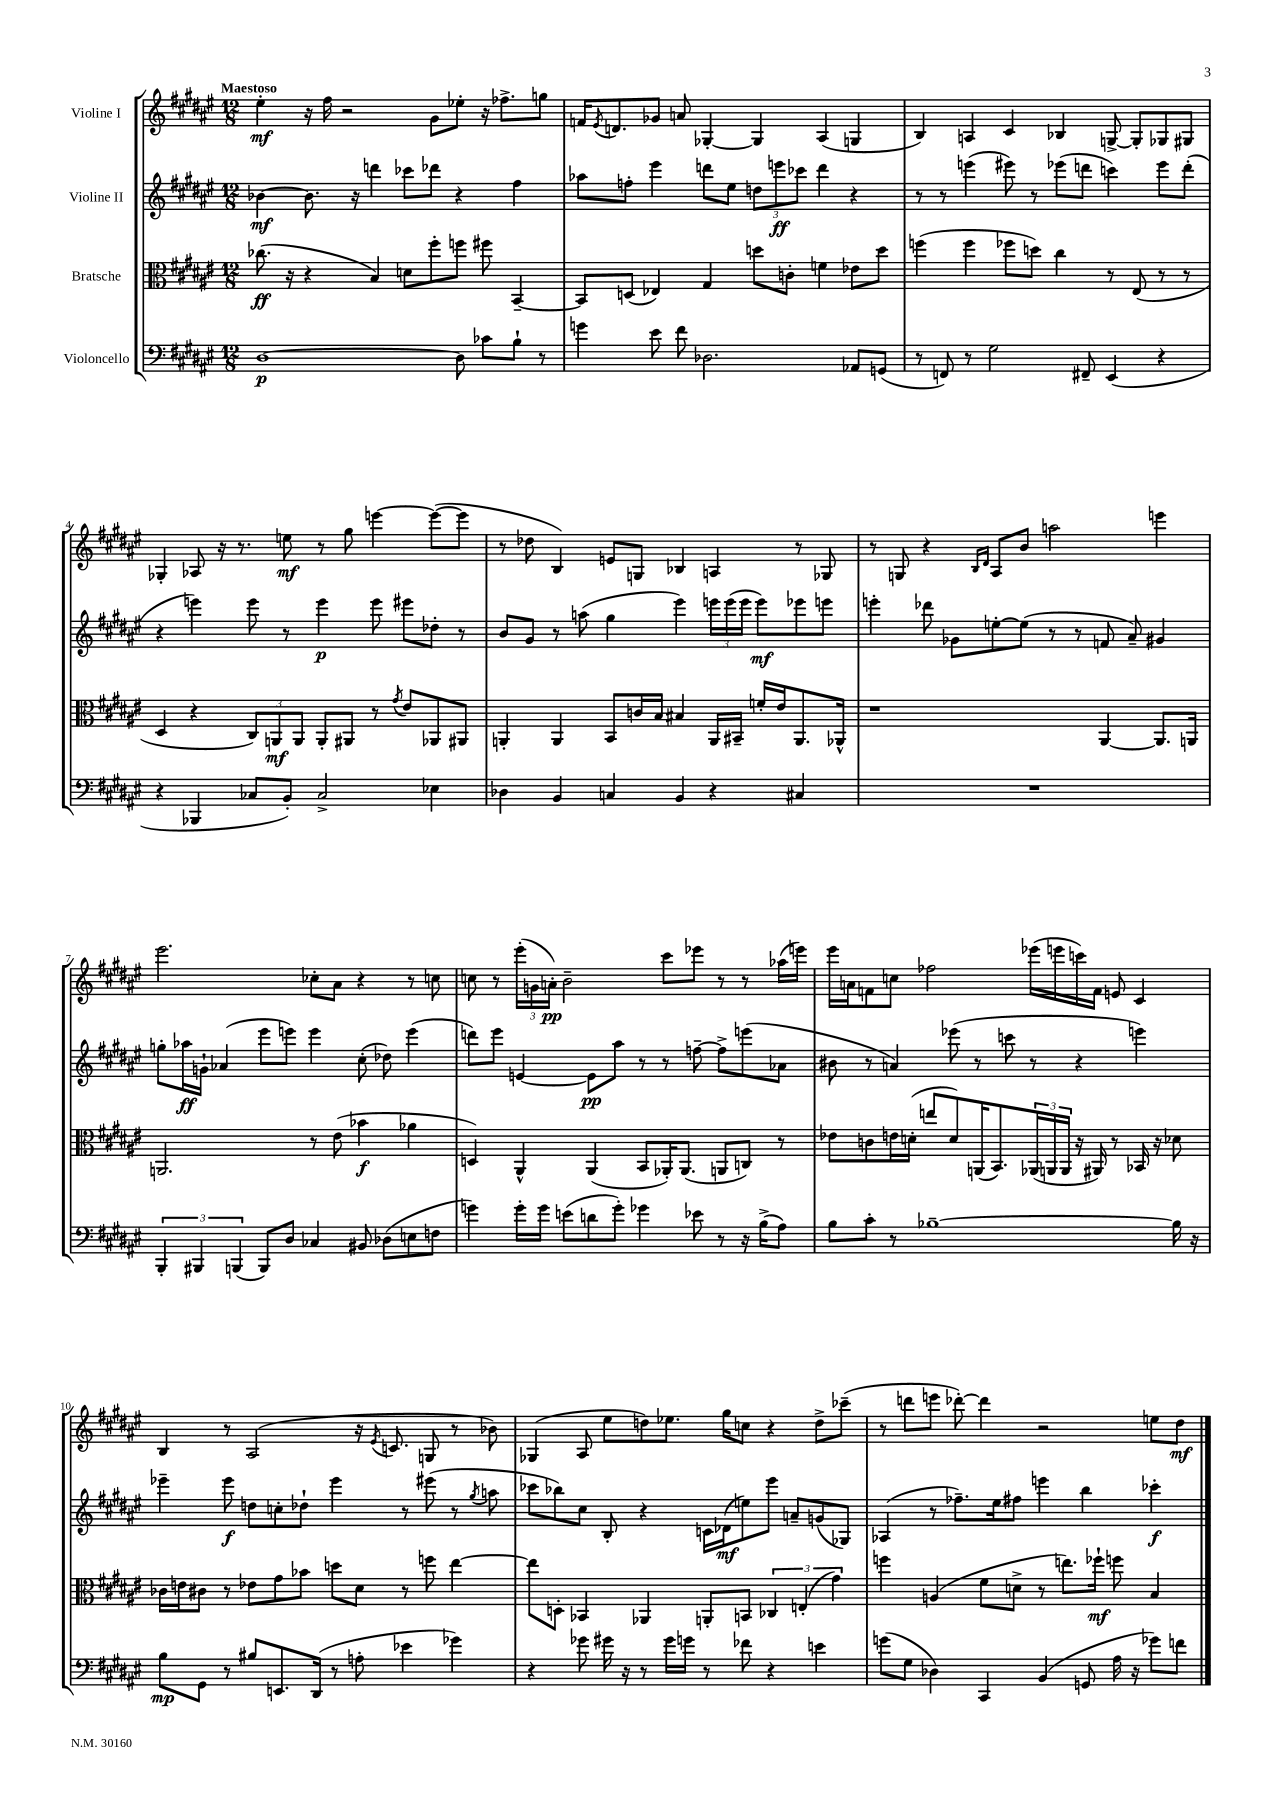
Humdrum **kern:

**kern	**dynam	**kern	**dynam	**kern	**dynam	**kern	**dynam
*part4	*part4	*part3	*part3	*part2	*part2	*part1	*part1
*staff4	*staff4	*staff3	*staff3	*staff2	*staff2	*staff1	*staff1
*I"Violoncello	*	*I"Bratsche	*	*I"Violine II	*	*I"Violine I	*
*clefF4	*	*clefC3	*	*clefG2	*	*clefG2	*
*k[f#c#g#d#a#e#]	*	*k[f#c#g#d#a#e#]	*	*k[f#c#g#d#a#e#]	*	*k[f#c#g#d#a#e#]	*
*M12/8	*	*M12/8	*	*M12/8	*	*M12/8	*
=1	=1	=1	=1	=1	=1	=1	=1
!	!	!	!	!	!	!LO:TX:a:B:t=Maestoso	!
[1D#	p	(8.cc-X\	ff	[4b-X\	mf	4ee#'\	mf
.	.	16r	.	.	.	.	.
.	.	4r	.	8.b-\]	.	16r	.
.	.	.	.	.	.	16ff#\	.
.	.	.	.	.	.	2r	.
.	.	.	.	16r	.	.	.
.	.	4B/)	.	4dddn\	.	.	.
.	.	8dn\L	.	8ccc-X\L	.	.	.
.	.	8ff#'\	.	8ddd-X\J	.	8g#\L	.
8D#\]	.	8ffn\J	.	4r	.	8ee-X'\J	.
8c-X\L	.	8ff#X\	.	.	.	16r	.
.	.	.	.	.	.	8.ff-X^\L	.
8B`\J	.	[4BB~/	.	4ff#\	.	.	.
8r	.	.	.	.	.	8ggn\J	.
=2	=2	=2	=2	=2	=2	=2	=2
4gn\	.	8BB/L]	.	8aa-X\L	.	16fn/KL	.
.	.	.	.	.	.	8qe#/	.
.	.	.	.	.	.	8.dn/	.
.	.	(8Dn/J	.	8ffn'\J	.	.	.
8e#\	.	4E-X/)	.	4eee#\	.	8g-X/J	.
8f#\	.	.	.	.	.	8an/	.
2.D-X\	.	4G#/	.	8dddn\L	.	[4G-X'/	.
.	.	.	.	8ee#\J	.	.	.
.	.	8ddn\L	.	12ddn\L	.	4G-/]	.
.	.	.	.	12eeen\	ff	.	.
.	.	8cn'\J	.	.	.	.	.
.	.	.	.	12ccc-X\J	.	.	.
.	.	4fn\	.	4ddd\	.	(4A#/	.
8AA-X/L	.	8e-X\L	.	4r	.	4Gn/	.
(8GGn/J	.	8dd\J	.	.	.	.	.
=3	=3	=3	=3	=3	=3	=3	=3
8r	.	(4ffn\	.	8r	.	4B/)	.
8FFn/)	.	.	.	8r	.	.	.
8r	.	4ff\	.	(4eeen\	.	4An/	.
2G#\	.	.	.	.	.	.	.
.	.	8ff-X\L	.	8eee#X\)	.	4c#/	.
.	.	8ddn\J)	.	8r	.	.	.
.	.	4cc#\	.	(8eee-X\L	.	4B-X/	.
8FF#X~/	.	.	.	8dddn\J	.	.	.
(4EE#/	.	8r	.	4cccn\)	.	[8Gn^/	.
.	.	(8E#/	.	.	.	8G'/L]	.
4r	.	8r	.	8eee-\L	.	8G-X/	.
.	.	8r	.	(8ddd'\J	.	8G#X/J	.
!!LO:LB:g=z
=4	=4	=4	=4	=4	=4	=4	=4
4r	.	4D#/	.	4r	.	4G-X'/	.
4BBB-X/	.	4r	.	4eeen\)	.	8A-X/	.
.	.	.	.	.	.	16r	.
.	.	.	.	.	.	8.r	.
8C-X/L	.	12C#/L)	.	8eee\	.	.	.
.	.	12AAn/	mf	.	.	.	.
8BB'/J)	.	.	.	8r	.	8een\	mf
.	.	12AA/J	.	.	.	.	.
2C-^/	.	8AA'/L	.	4eee\	p	8r	.
.	.	8AA#X/J	.	.	.	8gg#\	.
.	.	8r	.	8eee\	.	[4eeen\	.
.	.	8qg#/	.	.	.	.	.
.	.	8e#/L	.	8eee#X\L	.	.	.
4E-X\	.	8AA-X/	.	8dd-X'\J	.	(8eee\L_	.
.	.	8AA#X/J	.	8r	.	8eee\J]	.
=5	=5	=5	=5	=5	=5	=5	=5
4D-X\	.	4AAn'/	.	8b/L	.	8r	.
.	.	.	.	8g#/J	.	8dd-X\	.
4BB/	.	4AA/	.	8r	.	4B/)	.
.	.	.	.	(8aan\	.	.	.
4Cn/	.	8BB/L	.	4gg#\	.	8en/L	.
.	.	16cn/L	.	.	.	8Gn/J	.
.	.	16B/JJ	.	.	.	.	.
4BB/	.	4B#X/	.	4eee#\)	.	4B-X/	.
4r	.	16AA/LL	.	24eeen\LL	.	4An/	.
.	.	.	.	(24eee\	.	.	.
.	.	16BB#X~/JJ	.	.	.	.	.
.	.	.	.	24eee\JJ	.	.	.
.	.	16fn'/LL	.	8eee\L)	mf	.	.
.	.	16e#/J	.	.	.	.	.
4C#X/	.	8.AA/	.	8eee-X\	.	8r	.
.	.	.	.	8eeen\J	.	8G-X/	.
.	.	16AA-X^^/Jk	.	.	.	.	.
=6	=6	=6	=6	=6	=6	=6	=6
1.r	.	1r	.	4eeen'\	.	8r	.
.	.	.	.	.	.	8Gn/	.
.	.	.	.	8ddd-X\	.	4r	.
.	.	.	.	8g-X\L	.	.	.
.	.	.	.	.	.	16qqB/LL	.
.	.	.	.	.	.	16qqd#/JJ	.
.	.	.	.	[8een'\	.	8A#/L	.
.	.	.	.	(8ee\J]	.	8b/J	.
.	.	.	.	8r	.	2aan\	.
.	.	.	.	8r	.	.	.
.	.	[4AA#/	.	8fn/	.	.	.
.	.	.	.	8a#~/)	.	.	.
.	.	8.AA#/L]	.	4g#X/	.	4eeen\	.
.	.	16AAn/Jk	.	.	.	.	.
!!LO:LB:g=z
=7	=7	=7	=7	=7	=7	=7	=7
6BBB'/	.	2.AAn/	.	8ggn'\L	.	2.eee#\	.
.	.	.	.	16aa-X\L	ff	.	.
6BBB#X/	.	.	.	.	.	.	.
.	.	.	.	16gn`\JJ	.	.	.
.	.	.	.	(4a-X/	.	.	.
(6BBBn/	.	.	.	.	.	.	.
8BBB/L)	.	.	.	8eee#\L	.	.	.
8D#/J	.	.	.	8eeen\J)	.	.	.
4C-X/	.	8r	.	4eee\	.	8cc-X'\L	.
.	.	(8e#\	.	.	.	8a#\J	.
8BB#X/	.	4b-X\	f	(8cc#'\	.	4r	.
(8D-X\L	.	.	.	8dd-X\)	.	.	.
8En\	.	4a-X\	.	(4eee\	.	8r	.
8Fn\J	.	.	.	.	.	8ccn\	.
=8	=8	=8	=8	=8	=8	=8	=8
4gn\)	.	4Dn/)	.	8dddn\L)	.	8ccn\	.
.	.	.	.	8eee#\J	.	8r	.
16g'\LL	.	4AA#^^/	.	[4en/	.	(24eee#'\LL	.
.	.	.	.	.	.	24gn\	.
16g\JJ	.	.	.	.	.	.	.
.	.	.	.	.	.	24an'\JJ)	pp
(8en\L	.	.	.	.	.	2b~\	.
8dn\	.	(4AA#/	.	8e\L]	pp	.	.
8g'\J)	.	.	.	8aa#\J	.	.	.
4g-X\	.	8BB/L	.	8r	.	.	.
.	.	16AA-X'/K)	.	8r	.	8ccc#\L	.
.	.	(8.AA-/J	.	.	.	.	.
8e-X\	.	.	.	[8ffn~\	.	8eee-X\J	.
8r	.	8AAn/L	.	8ff^\L]	.	8r	.
16r	.	8Cn/J)	.	(8eeen\	.	8r	.
(16B^\KL	.	.	.	.	.	.	.
8A#\J)	.	8r	.	8a-X\J	.	(16aa-X\LL	.
.	.	.	.	.	.	16eeen\JJ)	.
=9	=9	=9	=9	=9	=9	=9	=9
8B\L	.	8e-X\L	.	8b#X\	.	16eee#\LL	.
.	.	.	.	.	.	16an\J	.
8c#'\J	.	8cn\	.	8r	.	8fn\	.
8r	.	16en\L	.	4an/)	.	8ccn\J	.
.	.	(16dn'\JJ	.	.	.	.	.
[1B-X~	.	8een/L	.	.	.	2ff-X\	.
.	.	8d/)	.	(8eee-X\	.	.	.
.	.	(16AAn/K	.	8r	.	.	.
.	.	8.BB/)	.	.	.	.	.
.	.	.	.	8cccn\	.	.	.
.	.	(24AA-X/L	.	8r	.	(16eee-X\LL	.
.	.	24AAn/	.	.	.	.	.
.	.	.	.	.	.	16eeen\	.
.	.	24AA/JJ	.	.	.	.	.
.	.	16r	.	4r	.	16cccn\)	.
.	.	16AA#X/)	.	.	.	16f\JJ	.
.	.	8r	.	.	.	8en/	.
.	.	16BB-X/	.	4eeen\)	.	4c#/	.
.	.	16r	.	.	.	.	.
16B-\]	.	8d-X\	.	.	.	.	.
16r	.	.	.	.	.	.	.
!!LO:LB:g=z
=10	=10	=10	=10	=10	=10	=10	=10
8B\L	mp	16c-X\LL	.	4eee-X~\	.	4B/	.
.	.	16en\J	.	.	.	.	.
8GG#\J	.	8c#X\J	.	.	.	.	.
8r	.	8r	.	8eee-\	f	8r	.
8B#X/L	.	8e-X\L	.	8ddn\L	.	(2A#/	.
8.EEn/	.	8g#\	.	8ccn'\	.	.	.
.	.	8b-X\J	.	8dd-X`\J	.	.	.
(16DD#/Jk	.	.	.	.	.	.	.
8r	.	8ddn\L	.	4eee-\	.	.	.
8An'\	.	8d#\J	.	.	.	16r	.
.	.	.	.	.	.	8qe#/	.
.	.	.	.	.	.	8.cn/	.
4e-X\	.	8r	.	8r	.	.	.
.	.	8ffn\	.	(8eee#X\	.	8Gn/	.
4g-X\)	.	[4ee#\	.	8r	.	8r	.
.	.	.	.	8qgg#/	.	.	.
.	.	.	.	8aan\	.	8b-X\)	.
=11	=11	=11	=11	=11	=11	=11	=11
4r	.	8ee#\L]	.	8ccc-X\L	.	(4G-X/	.
.	.	8Dn'\J	.	8bb-X\)	.	.	.
8g-X\	.	4BB-X/	.	8cc#\J	.	8A#/	.
16g#X\	.	.	.	8B'/	.	8ee#\L	.
16r	.	.	.	.	.	.	.
8r	.	4AA-X/	.	4r	.	8ddn\)	.
16g#\LL	.	.	.	.	.	8.ee-X\J	.
16gn\JJ	.	.	.	.	.	.	.
8r	.	8AAn'/L	.	16cn\LL	.	.	.
.	.	.	.	(16d-X\J	mf	16gg#\KL	.
8f-X\	.	8BBn/J	.	8een\)	.	8ccn\J	.
4r	.	6C-X/	.	8eee#\J	.	4r	.
.	.	.	.	8an~/L	.	.	.
.	.	(6En'/	.	.	.	.	.
4en\	.	.	.	(8gn/	.	8dd^\L	.
.	.	6g#\)	.	.	.	.	.
.	.	.	.	8G-X/J)	.	(8ccc-X~\J	.
=12	=12	=12	=12	=12	=12	=12	=12
(8gn\L	.	4ffn\	.	(4A-X/	.	8r	.
8G#\J	.	.	.	.	.	8dddn\L	.
4D-X\)	.	(4An/	.	8r	.	8eeen\J	.
.	.	.	.	8.ff-X~\L)	.	[8ddd-X'\)	.
4CC#/	.	8f#\L	.	.	.	4ddd-\]	.
.	.	.	.	16ee#\k	.	.	.
.	.	8dn^\J	.	8ff#X\J	.	.	.
(4BB/	.	8r	.	4eeen\	.	2r	.
.	.	8.een\L)	.	.	.	.	.
8GGn/	.	.	.	4bb\	.	.	.
.	.	16ff-X`\Jk	mf	.	.	.	.
16A#\	.	8ffn\	.	.	.	.	.
16r	.	.	.	.	.	.	.
8g-X\L)	.	4B/	.	4ccc-X'\	f	8een\L	.
8fn\J	.	.	.	.	.	8dd#\J	mf
==	==	==	==	==	==	==	==
*-	*-	*-	*-	*-	*-	*-	*-
